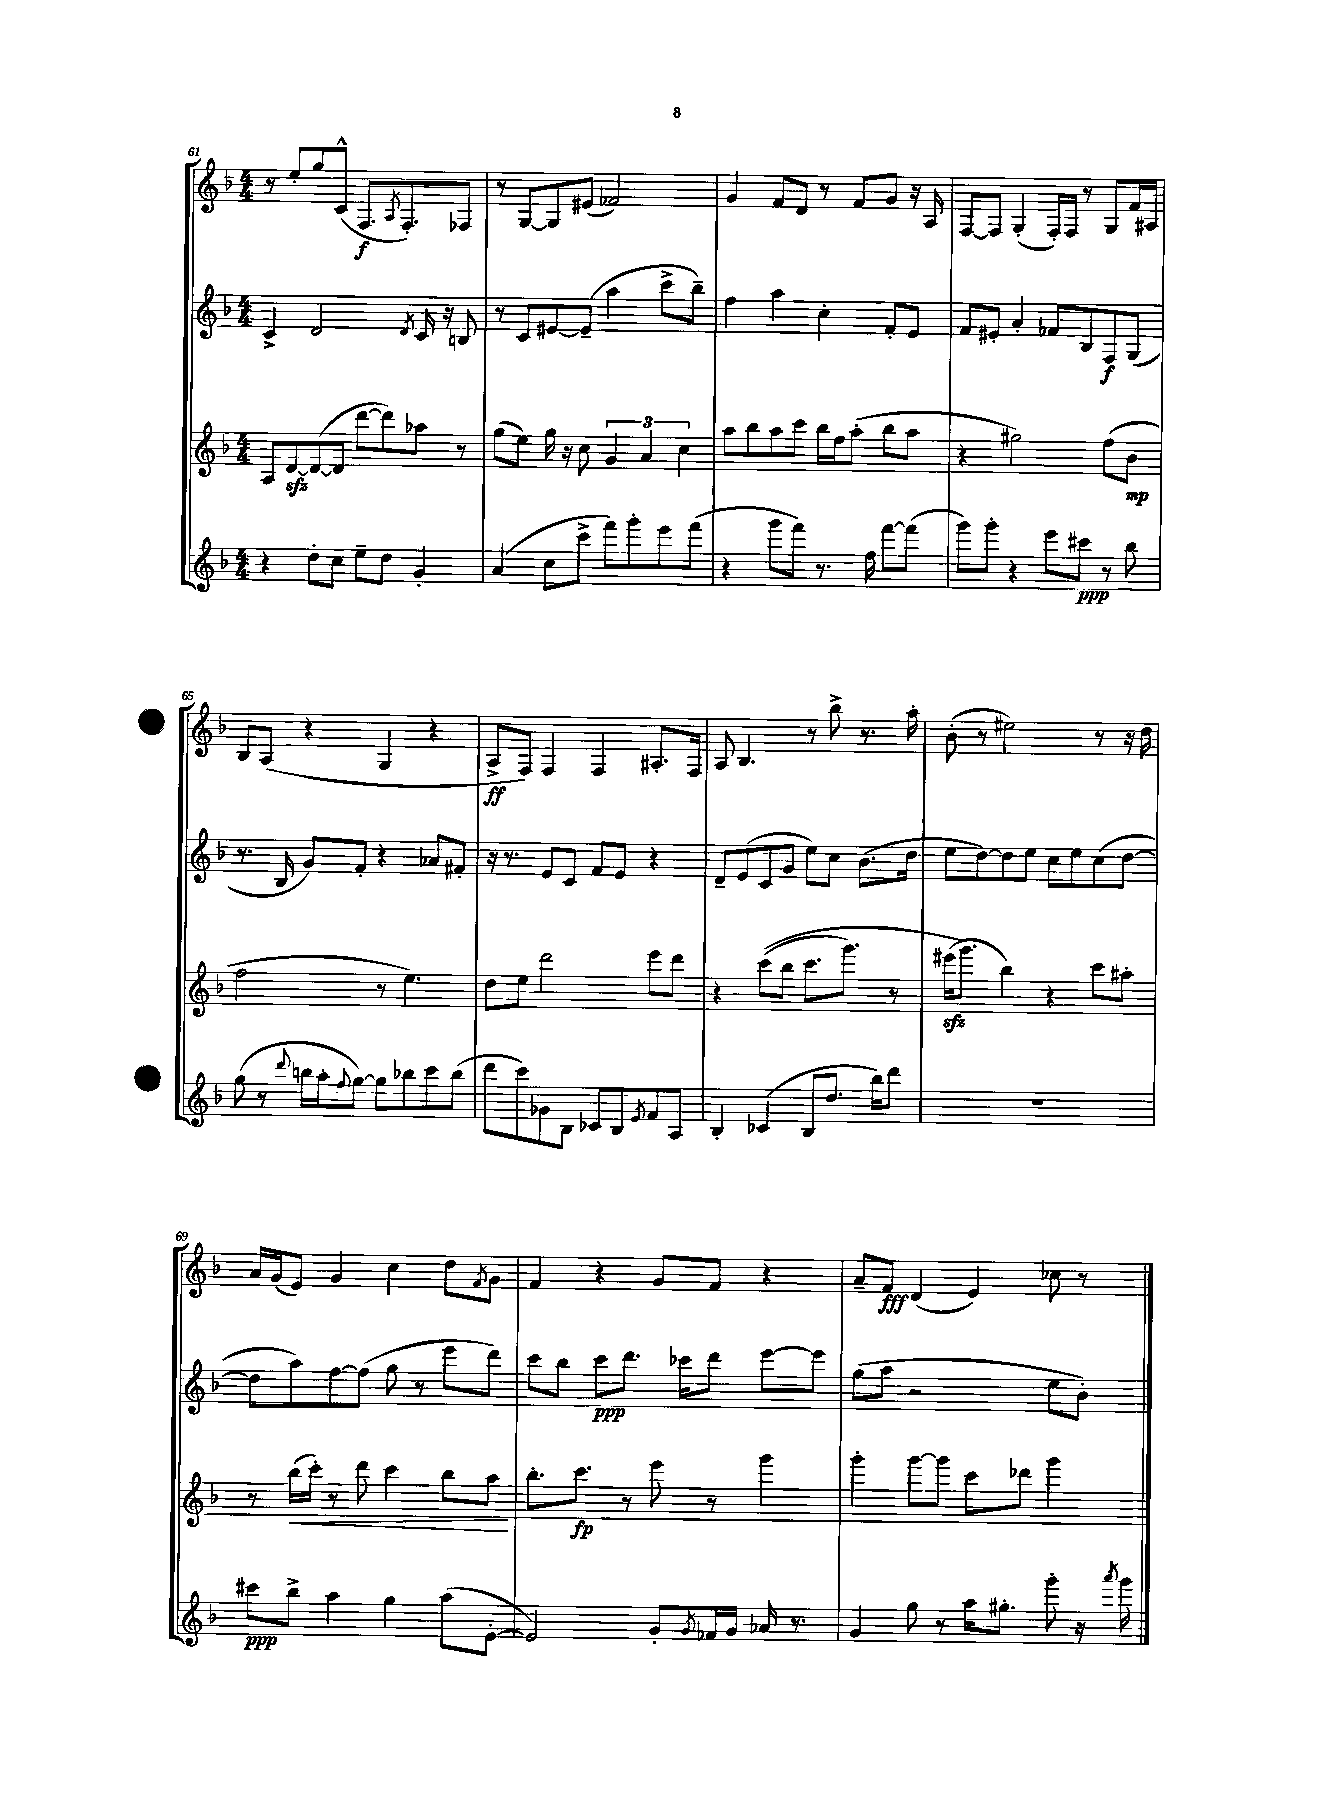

**kern	**kern	**kern	**kern
*staff4	*staff3	*staff2	*staff1
*clefG2	*clefG2	*clefG2	*clefG2
*k[b-]	*k[b-]	*k[b-]	*k[b-]
*M4/4	*M4/4	*M4/4	*M4/4
4r	8A	4c^	8r
.	[8d	.	8ee'
8dd'	(8d_	2d	8gg
8cc	8d]	.	(8c^^
8ee~	[8ddd	.	8.F
8dd	8ddd])	.	.
.	.	.	8qA
.	.	.	8.F')
.	.	8qd	.
4g'	8aa-	16c	.
.	.	16r	.
.	8r	8B	8F-
=	=	=	=
(4a	(8gg	8r	8r
.	8ee)	8c	[8G
8cc	16gg	[8e#	8G]
.	16r	.	.
8ccc^	8cc	(8e#~]	(8e#
8fff)	6g	4aa	2f-)
8ggg'	.	.	.
.	6a	.	.
8eee	.	8ccc^	.
.	6cc	.	.
(8fff	.	8bb-~)	.
=	=	=	=
4r	8aa	4ff	4g
.	8bb-	.	.
8ggg	8aa	4aa	8f
8fff)	8ccc	.	8d
8.r	16bb-	4cc'	8r
.	16ff	.	.
.	(8aa'	.	8f
16ff	.	.	.
[8fff	8bb-	8f'	8g
(8fff]	8aa	8e	16r
.	.	.	16A
=	=	=	=
8ggg)	4r	8f	[8F
8ggg'	.	8e#'	8F]
4r	2gg#)	4a'	(4G'
8eee	.	8f-	16F')
.	.	.	16F
8ccc#	.	8B-	8r
8r	(8ff	8F	8G
8bb-	8b-	(8G	16f
.	.	.	16A#
=	=	=	=
(8gg	2ff	8.r	8B-
8r	.	.	(8A
.	.	16B-	.
8qqddd	.	.	.
16bb	.	8g)	4r
16aa'	.	.	.
8qqff	.	.	.
[8gg)	.	8f'	.
8gg]	8r	4r	4G
8bb-	4.ee)	.	.
8ccc	.	8a-	4r
(8bb-	.	8f#'	.
=	=	=	=
8ddd	8dd	16r	8A^
.	.	8.r	.
8ccc)	8ee	.	8F)
8g-	2ddd	8e	4F
8B-	.	8c	.
8c-	.	8f	4F
8B-	.	8e	.
8qe	.	.	.
8f	8eee	4r	8.A#'
8A	8ddd	.	.
.	.	.	16F
=	=	=	=
4B-'	4r	8d~	8A
.	.	(8e	4.B-
(4c-	&((8ccc	8c	.
.	8bb-	8g	.
8B-	8.ccc	8ee)	8r
8.dd	.	8cc	8bb-^
.	8.ggg)	.	.
.	.	(8.b-	8.r
16bb-)	.	.	.
8ddd	8r	.	.
.	.	16dd	16aa'
=	=	=	=
1r	(16eee#	8ee	(8b-'
.	8.ggg&)	.	.
.	.	[8dd)	8r
.	4bb-)	8dd]	2ee#)
.	.	8ee	.
.	4r	8cc	.
.	.	8ee	.
.	8ccc	(8cc	8r
.	8aa#'	[8dd	16r
.	.	.	16dd
=	=	=	=
8ccc#	8r	8dd]	16a
.	.	.	(16g
8bb-^	(16bb-	8aa)	8e)
.	16ccc')	.	.
4aa	8r	[8ff	4g
.	8ddd	(8ff]	.
4gg	4ccc	8gg	4cc
.	.	8r	.
(8aa	8bb-	8eee	8dd
.	.	.	8qf
[8e'	8aa	8ddd)	8g
=	=	=	=
2e])	8.bb-'	8ccc	4f
.	.	8bb-	.
.	8.ccc	.	.
.	.	8ccc	4r
.	8r	8.ddd	.
8g'	8eee	.	8g
.	.	16ccc-	.
8qg	.	.	.
16f-	8r	8ddd	8f
16g	.	.	.
16a-	4ggg	[8eee	4r
8.r	.	.	.
.	.	8eee]	.
=	=	=	=
4g	4ggg'	(8gg	8a~
.	.	8aa	8f
8gg	[8ggg	2r	(4d
8r	8ggg]	.	.
16aa	8ccc	.	4e)
8.gg#'	.	.	.
.	8ddd-	.	.
8ggg'	4ggg	8ee	8cc-
16r	.	8b-')	8r
8qaaa	.	.	.
16ggg	.	.	.
==	==	==	==
*-	*-	*-	*-
